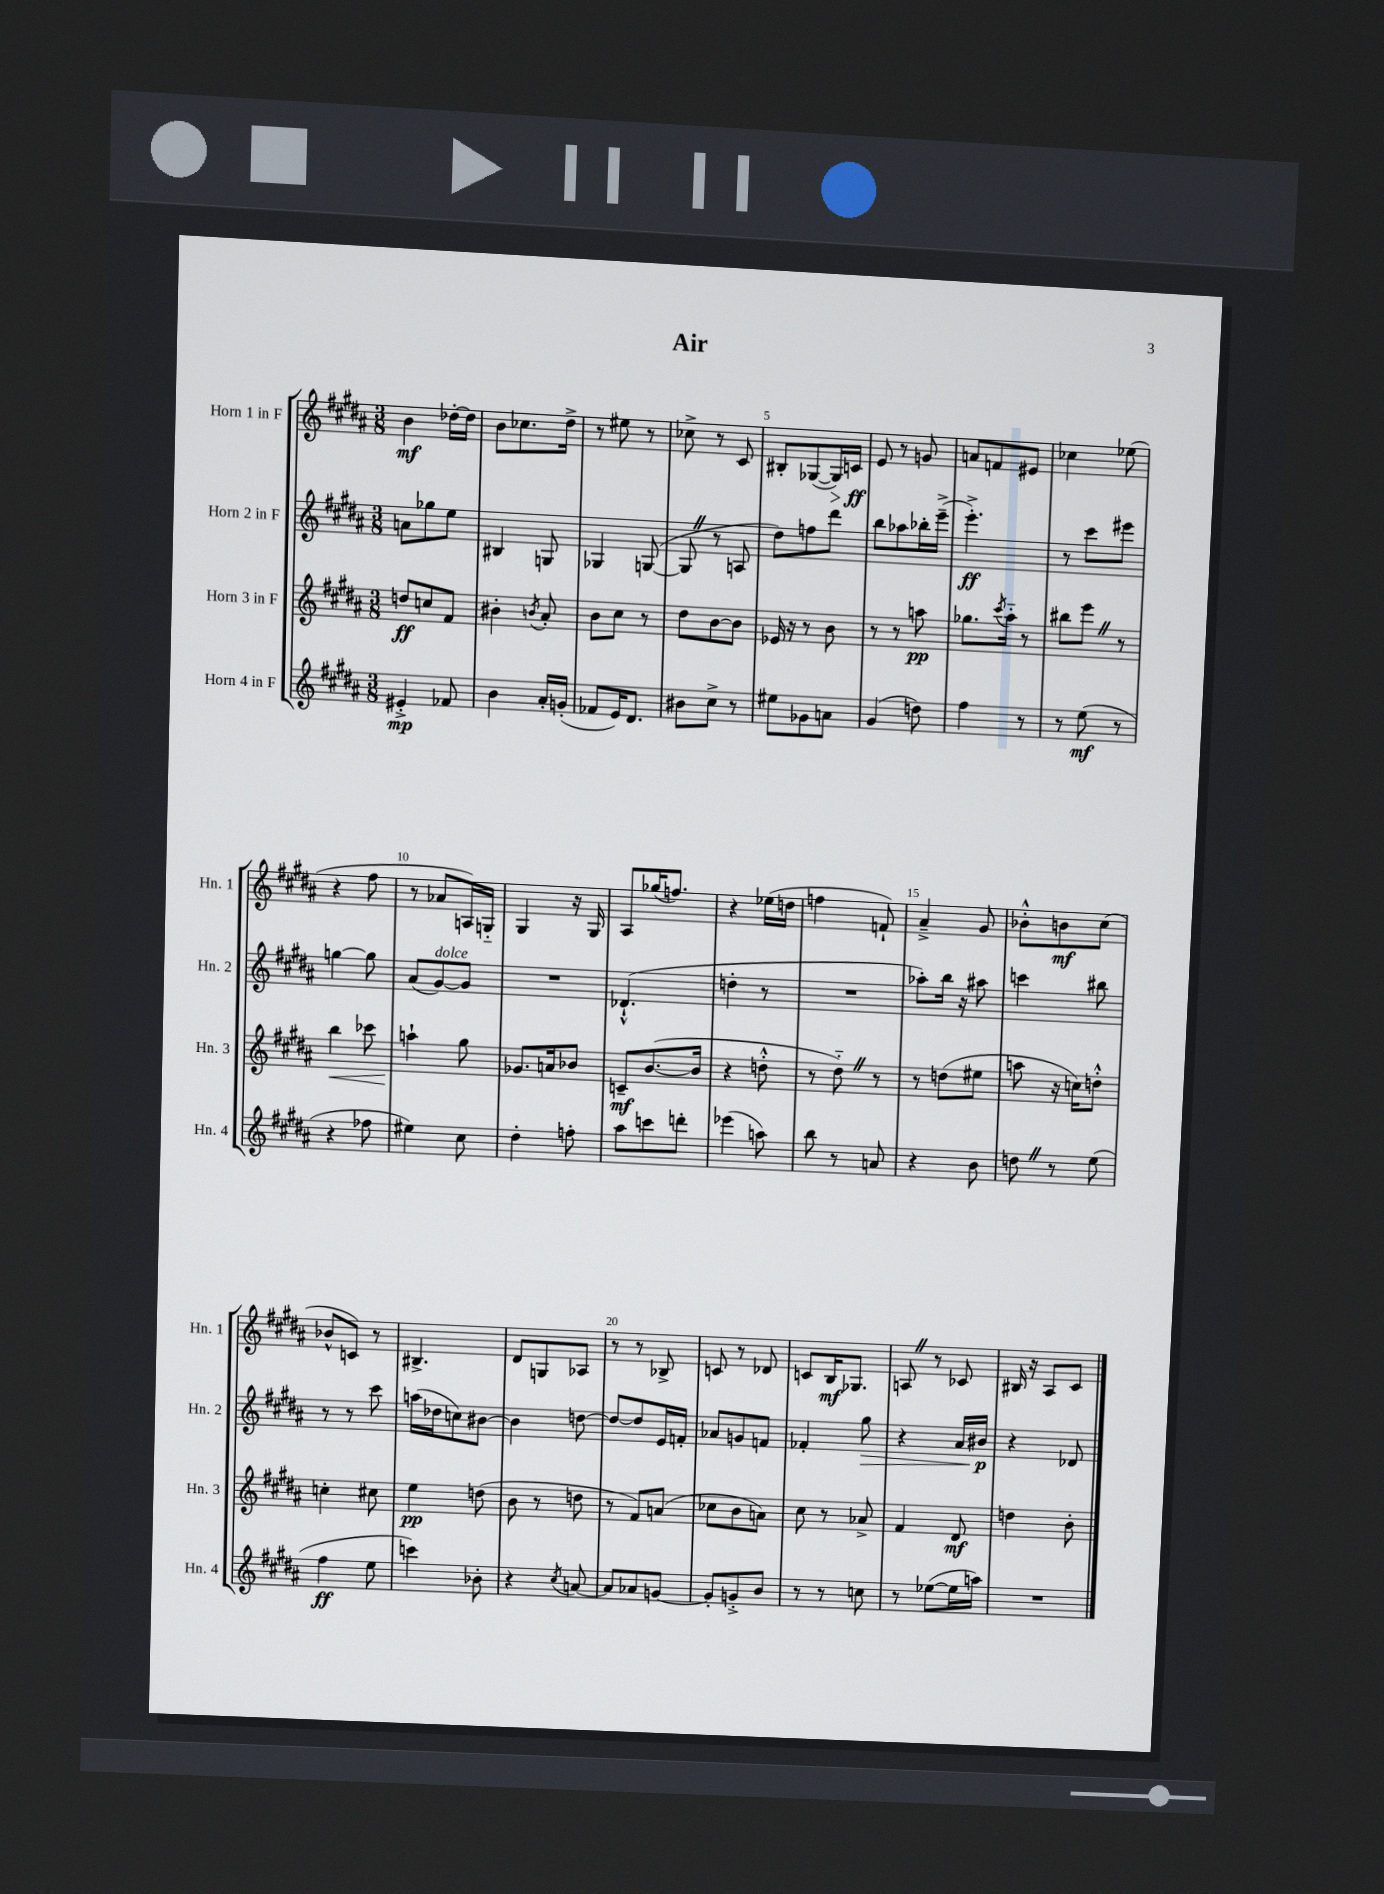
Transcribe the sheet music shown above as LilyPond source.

\header { title = "Air" }
<<
\new StaffGroup <<
\new Staff = "s0" \with { instrumentName = "Horn 1 in F" shortInstrumentName = "Hn. 1" } {
    \clef treble \key b \major \numericTimeSignature \time 3/8
    b'4\mf des''16~-. des''16 |
    b'8 ces''8. dis''16-> |
    r8 eis''8 r8 |
    ces''8-> r8 cis'8 |
    bis8-. ges8~( ges16\>) c'16\ff\! |
    e'8 r8 g'8 |
    a'8 f'8 eis'8 |
    ces''4 ees''8( |
    r4 fis''8 |
    r8 aes'8 a16) g16-_ |
    gis4 r16 gis16 |
    ais8 ges''16( f''8.) |
    r4 ees''16( d''16 |
    f''4 f'8-!) |
    ais'4---> gis'8 |
    bes'8-.-^ b'8\mf cis''8( |
    bes'8-^ c'8) r8 |
    bis4.-> |
    dis'8 g8 aes8 |
    r8 r8 bes8-> |
    c'8 r8 des'8 |
    c'8 b16\mf ges8. |
    a8 \once \override BreathingSign.text = \markup { \musicglyph "scripts.caesura.straight" } \breathe r8 ces'8 |
    bis16 r16 ais8 cis'8 \bar "|." |
}
\new Staff = "s1" \with { instrumentName = "Horn 2 in F" shortInstrumentName = "Hn. 2" } {
    \clef treble \key b \major \numericTimeSignature \time 3/8
    a'8 ges''8 e''8 |
    bis4 g8 |
    ges4 g8~( |
    g8 \once \override BreathingSign.text = \markup { \musicglyph "scripts.caesura.straight" } \breathe r8 a8 |
    dis''8) f''8 dis'''8 |
    b''8 aes''8 bes''16-. e'''16--->( |
    e'''4.-.->\ff) |
    r8 cis'''8 eis'''8 |
    g''4~ g''8 |
    ais'8( gis'8~^\markup { \italic "dolce" }) gis'8 |
    R4. |
    des'4.-!-^( |
    d''4-. r8 |
    R4. |
    aes''8-.) b''16 r16 ais''8 |
    c'''4 bis''8 |
    r8 r8 cis'''8 |
    a''16( des''16 c''8) bis'8~ |
    bis'4 d''8~ |
    d''8~ d''8 e'16 f'16-. |
    aes'8 g'8 f'8 |
    fes'4-. gis''8\> |
    r4 ais'16 bis'16\p\! |
    r4 des'8 \bar "|." |
}
\new Staff = "s2" \with { instrumentName = "Horn 3 in F" shortInstrumentName = "Hn. 3" } {
    \clef treble \key b \major \numericTimeSignature \time 3/8
    d''8\ff c''8 fis'8 |
    bis'4-. \acciaccatura { b'8 } ais'8-. |
    b'8 cis''8 r8 |
    dis''8 b'8~ b'8 |
    ees'16 r16 r8 b'8 |
    r8 r8 a''8\pp |
    ges''8. \acciaccatura { cis'''8 } ais''16-_ r8 |
    bis''8 e'''8 \once \override BreathingSign.text = \markup { \musicglyph "scripts.caesura.straight" } \breathe r8 |
    b''4\< ces'''8 |
    a''4-!\! gis''8 |
    ges'8. a'16 bes'8 |
    c'8--\mf b'8.~( b'16 |
    r4 d''8-.-^ |
    r8 dis''8-_) \once \override BreathingSign.text = \markup { \musicglyph "scripts.caesura.straight" } \breathe r8 |
    r8 d''8( eis''8 |
    a''8 r16 c''16) d''8-.-^ |
    c''4-. cis''8 |
    e''4\pp d''8( |
    b'8 r8 d''8 |
    r8 fis'8) a'8( |
    ces''8 b'8 a'8) |
    cis''8 r8 aes'8-> |
    fis'4 dis'8\mf |
    d''4 b'8-. \bar "|." |
}
\new Staff = "s3" \with { instrumentName = "Horn 4 in F" shortInstrumentName = "Hn. 4" } {
    \clef treble \key b \major \numericTimeSignature \time 3/8
    eis'4-.->\mp fes'8 |
    b'4 ais'16-. g'16-.( |
    fes'8 e'16) dis'8. |
    bis'8 cis''8-> r8 |
    eis''8 ges'8 a'8 |
    gis'4( d''8) |
    fis''4 r8 |
    r8 e''8\mf( r8 |
    r4 fes''8 |
    eis''4) cis''8 |
    dis''4-. f''8-. |
    ais''8 c'''8 d'''8-. |
    ees'''4( a''8) |
    b''8 r8 a'8 |
    r4 b'8 |
    d''8 \once \override BreathingSign.text = \markup { \musicglyph "scripts.caesura.straight" } \breathe r8 e''8( |
    fis''4\ff e''8 |
    c'''4) bes'8-. |
    r4 \acciaccatura { cis''8 } a'8~ |
    a'8 aes'8 g'8~ |
    g'8-. g'8-.-> b'8 |
    r8 r8 c''8 |
    r8 ees''8~( ees''16 a''16) |
    R4. \bar "|." |
}
>>
>>
\layout { \context { \Score \override BarNumber.break-visibility = ##(#f #t #t) barNumberVisibility = #(every-nth-bar-number-visible 5) } }
